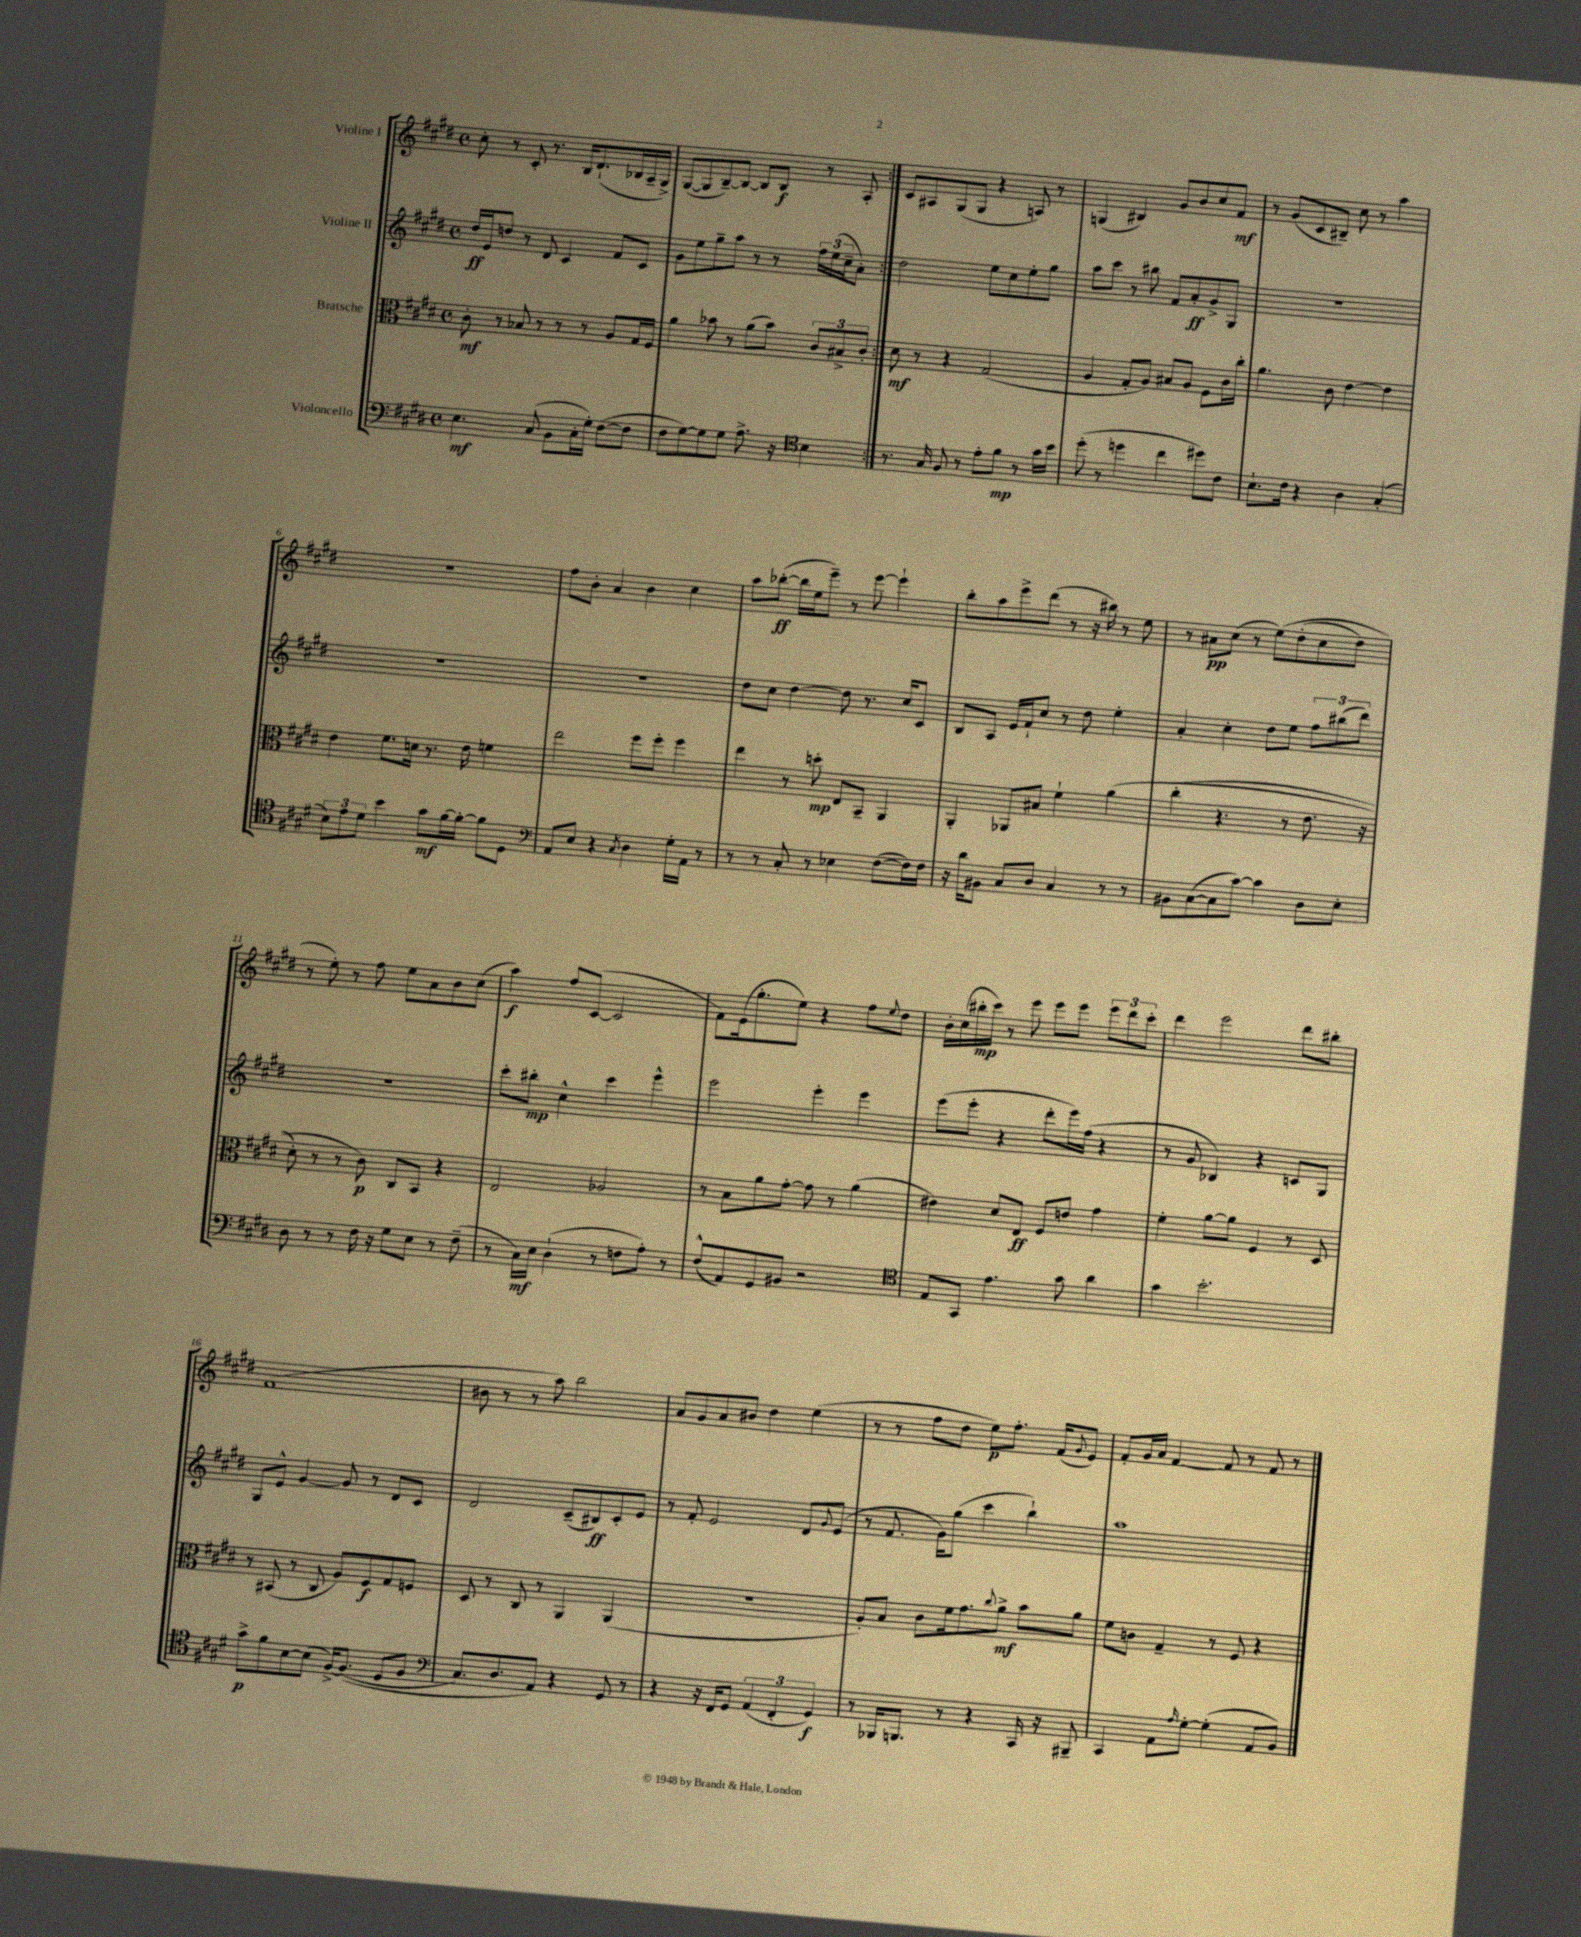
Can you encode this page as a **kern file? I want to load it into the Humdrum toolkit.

**kern	**dynam	**kern	**dynam	**kern	**dynam	**kern	**dynam
*part4	*part4	*part3	*part3	*part2	*part2	*part1	*part1
*staff4	*staff4	*staff3	*staff3	*staff2	*staff2	*staff1	*staff1
*I"Violoncello	*	*I"Bratsche	*	*I"Violine II	*	*I"Violine I	*
*clefF4	*	*clefC3	*	*clefG2	*	*clefG2	*
*k[f#c#g#d#]	*	*k[f#c#g#d#]	*	*k[f#c#g#d#]	*	*k[f#c#g#d#]	*
*M4/4	*	*M4/4	*	*M4/4	*	*M4/4	*
*met(c)	*	*met(c)	*	*met(c)	*	*met(c)	*
=1	=1	=1	=1	=1	=1	=1	=1
4.E\	mf	8c#'\	mf	16dd#/LL	ff	8cc#'\	.
.	.	.	.	16e/J	.	.	.
.	.	8r	.	8ddn/J	.	8r	.
.	.	8B-X/	.	8r	.	8c#'/	.
(8C#/	.	8r	.	8d#/	.	8.r	.
8BB\L	.	8r	.	4c#/	.	.	.
.	.	.	.	.	.	16B/KL	.
16C#'\L	.	8r	.	.	.	(8.d#`/	.
16G#'\JJ)	.	.	.	.	.	.	.
([8F#\L	.	8A/L	.	8f#/L	.	.	.
.	.	.	.	.	.	16B-X/L	.
8F#\J]	.	16G#/L	.	8c#/J	.	16A~/	.
.	.	16F#/JJ	.	.	.	16G#^/JJ)	.
=2	=2	=2	=2	=2	=2	=2	=2
8F#\L	.	4a\	.	8g#\L	.	([8G#/L	.
[8G#\)	.	.	.	8ee\	.	8G#/]	.
8G#\]	.	8b-X\	.	8gg#~\	.	[8B~/)	.
8G#\J	.	8r	.	8aa\J	.	8B/J_	.
8.A^\	.	(8a\L	.	8r	.	8B/L]	.
.	.	8b-\J)	.	8r	.	8B/J	f
16r	.	.	.	.	.	.	.
*clefC4	*	*	*	*	*	*	*
4B\	.	12c#/L	.	24ff#\LL	.	8r	.
.	.	.	.	(24ee\	.	.	.
.	.	12B#X^/	.	24cc#~\J	.	.	.
.	.	.	.	8a'\J)	.	8A'/	.
.	.	12c#'/J	.	.	.	.	.
=3:|!	=3:|!	=3:|!	=3:|!	=3:|!	=3:|!	=3:|!	=3:|!
8.r	.	8d#\	mf	2dd#\	.	8c#/L	.
.	.	8r	.	.	.	8A#X/	.
16G#/	.	.	.	.	.	.	.
8F#/	.	4r	.	.	.	(8G#/	.
8r	.	.	.	.	.	8G#/J	.
8e'\L	.	(2G#/	.	8ee\L	.	4r	.
8f#\J	mp	.	.	8cc#\	.	.	.
8r	.	.	.	8ee'\	.	8An/)	.
16g#\LL	.	.	.	8gg#\J	.	8r	.
16b\JJ	.	.	.	.	.	.	.
=4	=4	=4	=4	=4	=4	=4	=4
(8dd#'\	.	4A/	.	8aa\L	.	(4Gn/	.
8r	.	.	.	8ccc#\J	.	.	.
4ddn\	.	8G#'/L	.	8r	.	4B#X/)	.
.	.	8A/J)	.	8bb#X\	.	.	.
4cc#\	.	8B#X/L	.	8f#/L	.	8g#/L	.
.	.	8A/J	.	8a'/	ff	8b/	.
8dd#X\L)	.	8F#\L	.	8g#^/	.	8cc#/	.
8c#\J	.	16c#\L	.	8G#/J	.	8f#/J	mf
.	.	16cc#'\JJ	.	.	.	.	.
=5	=5	=5	=5	=5	=5	=5	=5
8.B`\L	.	4.a\	.	1r	.	8r	.
.	.	.	.	.	.	(8g#/L	.
16c#\Jk	.	.	.	.	.	.	.
4r	.	.	.	.	.	8c#/	.
.	.	8c#\	.	.	.	8B#X~/J)	.
4A\	.	[4e\	.	.	.	8cc#\	.
.	.	.	.	.	.	8r	.
(4G#'/	.	4e\]	.	.	.	4aa\	.
!!LO:LB:g=z
=6	=6	=6	=6	=6	=6	=6	=6
12B\L)	.	4e\	.	1r	.	1r	.
12e\	.	.	.	.	.	.	.
12d#\J	.	.	.	.	.	.	.
4b\	.	8.f#\L	.	.	.	.	.
.	.	16dn\Jk	.	.	.	.	.
8g#\L	mf	8.r	.	.	.	.	.
[16f#\L	.	.	.	.	.	.	.
16f#'\JJ_	.	16e\	.	.	.	.	.
8f#\L]	.	4fn\	.	.	.	.	.
8D#\J	.	.	.	.	.	.	.
=7	=7	=7	=7	=7	=7	=7	=7
*clefF4	*	*	*	*	*	*	*
8AA/L	.	2ee\	.	1r	.	8ff#\L	.
8E/J	.	.	.	.	.	8b'\J	.
4r	.	.	.	.	.	4a/	.
8qC#/	.	.	.	.	.	.	.
4D#\	.	8ff#\L	.	.	.	4b\	.
.	.	8ff#'\J	.	.	.	.	.
16G#'\LL	.	4ff#\	.	.	.	4cc#\	.
16AA\JJ	.	.	.	.	.	.	.
8r	.	.	.	.	.	.	.
=8	=8	=8	=8	=8	=8	=8	=8
8r	.	4ee\	.	8dd#\L	.	8aa\L	.
8r	.	.	.	8cc#\J	.	([8bb-X'\J	ff
8C#'/	.	8r	.	[4dd#\	.	16bb-\LL]	.
.	.	.	.	.	.	16ee\J	.
8r	.	8ddn'\	mp	.	.	8eee~\J)	.
4E-X\	.	8E/L	.	8dd#\]	.	8r	.
.	.	8BB~/J	.	8.r	.	[8eee\	.
([8F#\L	.	4AA/	.	.	.	4eee`\]	.
.	.	.	.	16cc#/KL	.	.	.
16F#\L])	.	.	.	8c#/J	.	.	.
16F#\JJ	.	.	.	.	.	.	.
=9	=9	=9	=9	=9	=9	=9	=9
16r	.	4AA'/	.	8B/L	.	8bb'\L	.
16d#\KL	.	.	.	.	.	.	.
8BB#X\J	.	.	.	8A/J	.	8aa\	.
8C#/L	.	8AA-X/L	.	16e/LL	.	8eee^\	.
.	.	.	.	16f#`/J	.	.	.
8D#/J	.	8B#X/J	.	8cc#/J	.	(8ddd#\J	.
4C#/	.	4f#`\	.	8r	.	8r	.
.	.	.	.	8dd#\	.	16r	.
.	.	.	.	.	.	16bb#X\)	.
8r	.	(4a\	.	4ee'\	.	8r	.
8r	.	.	.	.	.	8ee\	.
=10	=10	=10	=10	=10	=10	=10	=10
8BB#X\L	.	(4cc#'\	.	4a'/	.	8r	.
([8C#\	.	.	.	.	.	8a#X\L	pp
8C#\]	.	4.r	.	4cc#'\	.	(8cc#\J	.
[8c#\J)	.	.	.	.	.	8r	.
4c#\]	.	.	.	8dd#\L	.	(8ee\L)	.
.	.	8r	.	8ee\J	.	(8dd#'\	.
8D#\L	.	8.e\	.	12ff#\L	.	8cc#\	.
.	.	.	.	(12bb#X\	.	.	.
8E'\J	.	.	.	.	.	8dd#\J)	.
.	.	.	.	12ddd#\J)	.	.	.
.	.	16r	.	.	.	.	.
!!LO:LB:g=z
=11	=11	=11	=11	=11	=11	=11	=11
8D#\	.	8d#'\)	.	1r	.	8r	.
8r	.	8r	.	.	.	8ee'\)	.
8r	.	8r	.	.	.	8r	.
16F#\	.	8c#\)	p	.	.	8ff#\	.
16r	.	.	.	.	.	.	.
8G#\L	.	8C#/L	.	.	.	8ee\L	.
8E\J	.	8BB/J	.	.	.	8a\	.
8r	.	4r	.	.	.	8b\	.
(8F#~\	.	.	.	.	.	(8cc#\J	.
=12	=12	=12	=12	=12	=12	=12	=12
8r	.	2E/	.	8ccc#'\L	.	4aa\)	f
16C#\LL)	mf	.	.	8bb#X'\J	mp	.	.
16E\JJ	.	.	.	.	.	.	.
(4D#`\	.	.	.	4cc#^^\	.	8ff#/L	.
.	.	.	.	.	.	([8c#/J	.
8r	.	2A-X/	.	4ccc#\	.	2c#/]	.
8Fn\L	.	.	.	.	.	.	.
8A'\J)	.	.	.	4eee^^\	.	.	.
8r	.	.	.	.	.	.	.
=13	=13	=13	=13	=13	=13	=13	=13
(8F#^^/L	.	8r	.	2eee\	.	8f#\L)	.
8AA/)	.	8B\L	.	.	.	(16e\k	.
.	.	.	.	.	.	8.gg#'\	.
8GG#/	.	8a\	.	.	.	.	.
8BB#X/J	.	[8g#'\J	.	.	.	8ee\J)	.
2r	.	8g#\]	.	4eee'\	.	4r	.
.	.	8r	.	.	.	.	.
.	.	(4a\	.	4eee\	.	8ff#\L	.
.	.	.	.	.	.	8qqee/	.
.	.	.	.	.	.	8dd#\J	.
=14	=14	=14	=14	=14	=14	=14	=14
*clefC4	*	*	*	*	*	*	*
8E/L	.	4e#X\)	.	(8eee\L	.	16b'\LL	.
.	.	.	.	.	.	(16cc#\	.
8GG#/J	.	.	.	8eee'\J	.	16bb#X'\	mp
.	.	.	.	.	.	16ccc#\JJ)	.
4.e\	.	8d#/L	.	4r	.	8r	.
.	.	8E/J	ff	.	.	8eee\	.
.	.	8F#/L	.	8ddd#'\L	.	8eee\L	.
8g#\	.	8en/J	.	16eee\L)	.	8eee\J	.
.	.	.	.	(16ff#\JJ	.	.	.
4a\	.	4g#\	.	4r	.	12eee\L	.
.	.	.	.	.	.	12ddd#\	.
.	.	.	.	.	.	12ccc#'\J	.
=15	=15	=15	=15	=15	=15	=15	=15
4g#\	.	4f#'\	.	8r	.	4ddd#\	.
.	.	.	.	8g#/	.	.	.
2.b'\	.	[8a\L	.	4B-X/)	.	2eee\	.
.	.	8a\J]	.	.	.	.	.
.	.	4F#/	.	4r	.	.	.
.	.	8r	.	8cn/L	.	8ddd#\L	.
.	.	8D#/	.	8G#/J	.	8bb#X'\J	.
!!LO:LB:g=z
=16	=16	=16	=16	=16	=16	=16	=16
8g#^\L	p	8r	.	8G#/L	.	(1f#	.
8f#\	.	(8BB#X/	.	8e^^/J	.	.	.
[8B\	.	8r	.	[4g#/	.	.	.
(8B\J]	.	8C#/	.	.	.	.	.
[16F#^/KL)	.	8A/L)	.	8g#/]	.	.	.
((8.F#/J]	.	.	.	.	.	.	.
.	.	8F#/	f	8r	.	.	.
8D#/L	.	8G#/	.	8d#/L	.	.	.
8F#/J	.	8Fn/J	.	8c#/J	.	.	.
=17	=17	=17	=17	=17	=17	=17	=17
*clefF4	*	*	*	*	*	*	*
8.C#/L)	.	8D#/	.	2d#/	.	8b#X\	.
.	.	8r	.	.	.	8r	.
8.D#/	.	.	.	.	.	.	.
.	.	8C#/	.	.	.	8r	.
8AA/J)	.	8r	.	.	.	8aa\)	.
4r	.	4AA/	.	(8c#~/L	.	2bb\	.
.	.	.	.	8B#X/)	ff	.	.
8GG#/	.	(4AA/	.	8c#'/	.	.	.
8r	.	.	.	8e/J	.	.	.
=18	=18	=18	=18	=18	=18	=18	=18
4r	.	1r	.	8r	.	8a/L	.
.	.	.	.	8f#'/	.	8g#/	.
16r	.	.	.	2e/	.	8a/	.
16FF#/KL	.	.	.	.	.	.	.
8GG#/J	.	.	.	.	.	8b#X/J	.
(6AA/	.	.	.	.	.	4dd#\	.
6FF#'/	.	.	.	.	.	.	.
.	.	.	.	8d#/L	.	(4ee\	.
6GG#/)	f	.	.	.	.	.	.
.	.	.	.	8qqg#/	.	.	.
.	.	.	.	(8e/J	.	.	.
=19	=19	=19	=19	=19	=19	=19	=19
8r	.	8A'/L)	.	8r	.	8r	.
16BBB-X/KL	.	8B/J	.	8.f#/	.	8r	.
8.BBBn/J	.	.	.	.	.	.	.
.	.	8c#\L	.	.	.	8ff#\L	.
.	.	.	.	16g#\KL)	.	.	.
8r	.	16f#\k	.	(8gg#\J	.	8dd#\J	.
.	.	8.g#\	.	.	.	.	.
4r	.	.	.	4ccc#\	.	8ee\L)	p
.	.	8qqcc#/	.	.	.	.	.
.	.	8a^\J	mf	.	.	8.ff#'\J	.
16CC#/	.	8b\L	.	4bb`\)	.	.	.
16r	.	.	.	.	.	(16f#/KL	.
.	.	.	.	.	.	8qqg#/	.
8BBB#X~/	.	8a\J	.	.	.	8e/J)	.
=20	=20	=20	=20	=20	=20	=20	=20
4CC#/	.	8f#\L	.	1aa	.	8f#'/L	.
.	.	8cn\J	.	.	.	16g#/L	.
.	.	.	.	.	.	16a/JJ	.
8AA\L	.	4G#~/	.	.	.	[4f#/	.
16qqA/	.	.	.	.	.	.	.
[8G#'\J	.	.	.	.	.	.	.
(4G#'\]	.	8r	.	.	.	8f#/]	.
.	.	8F#/	.	.	.	8r	.
8AA/L	.	4r	.	.	.	8f#/	.
8BB/J)	.	.	.	.	.	8r	.
==	==	==	==	==	==	==	==
*-	*-	*-	*-	*-	*-	*-	*-
